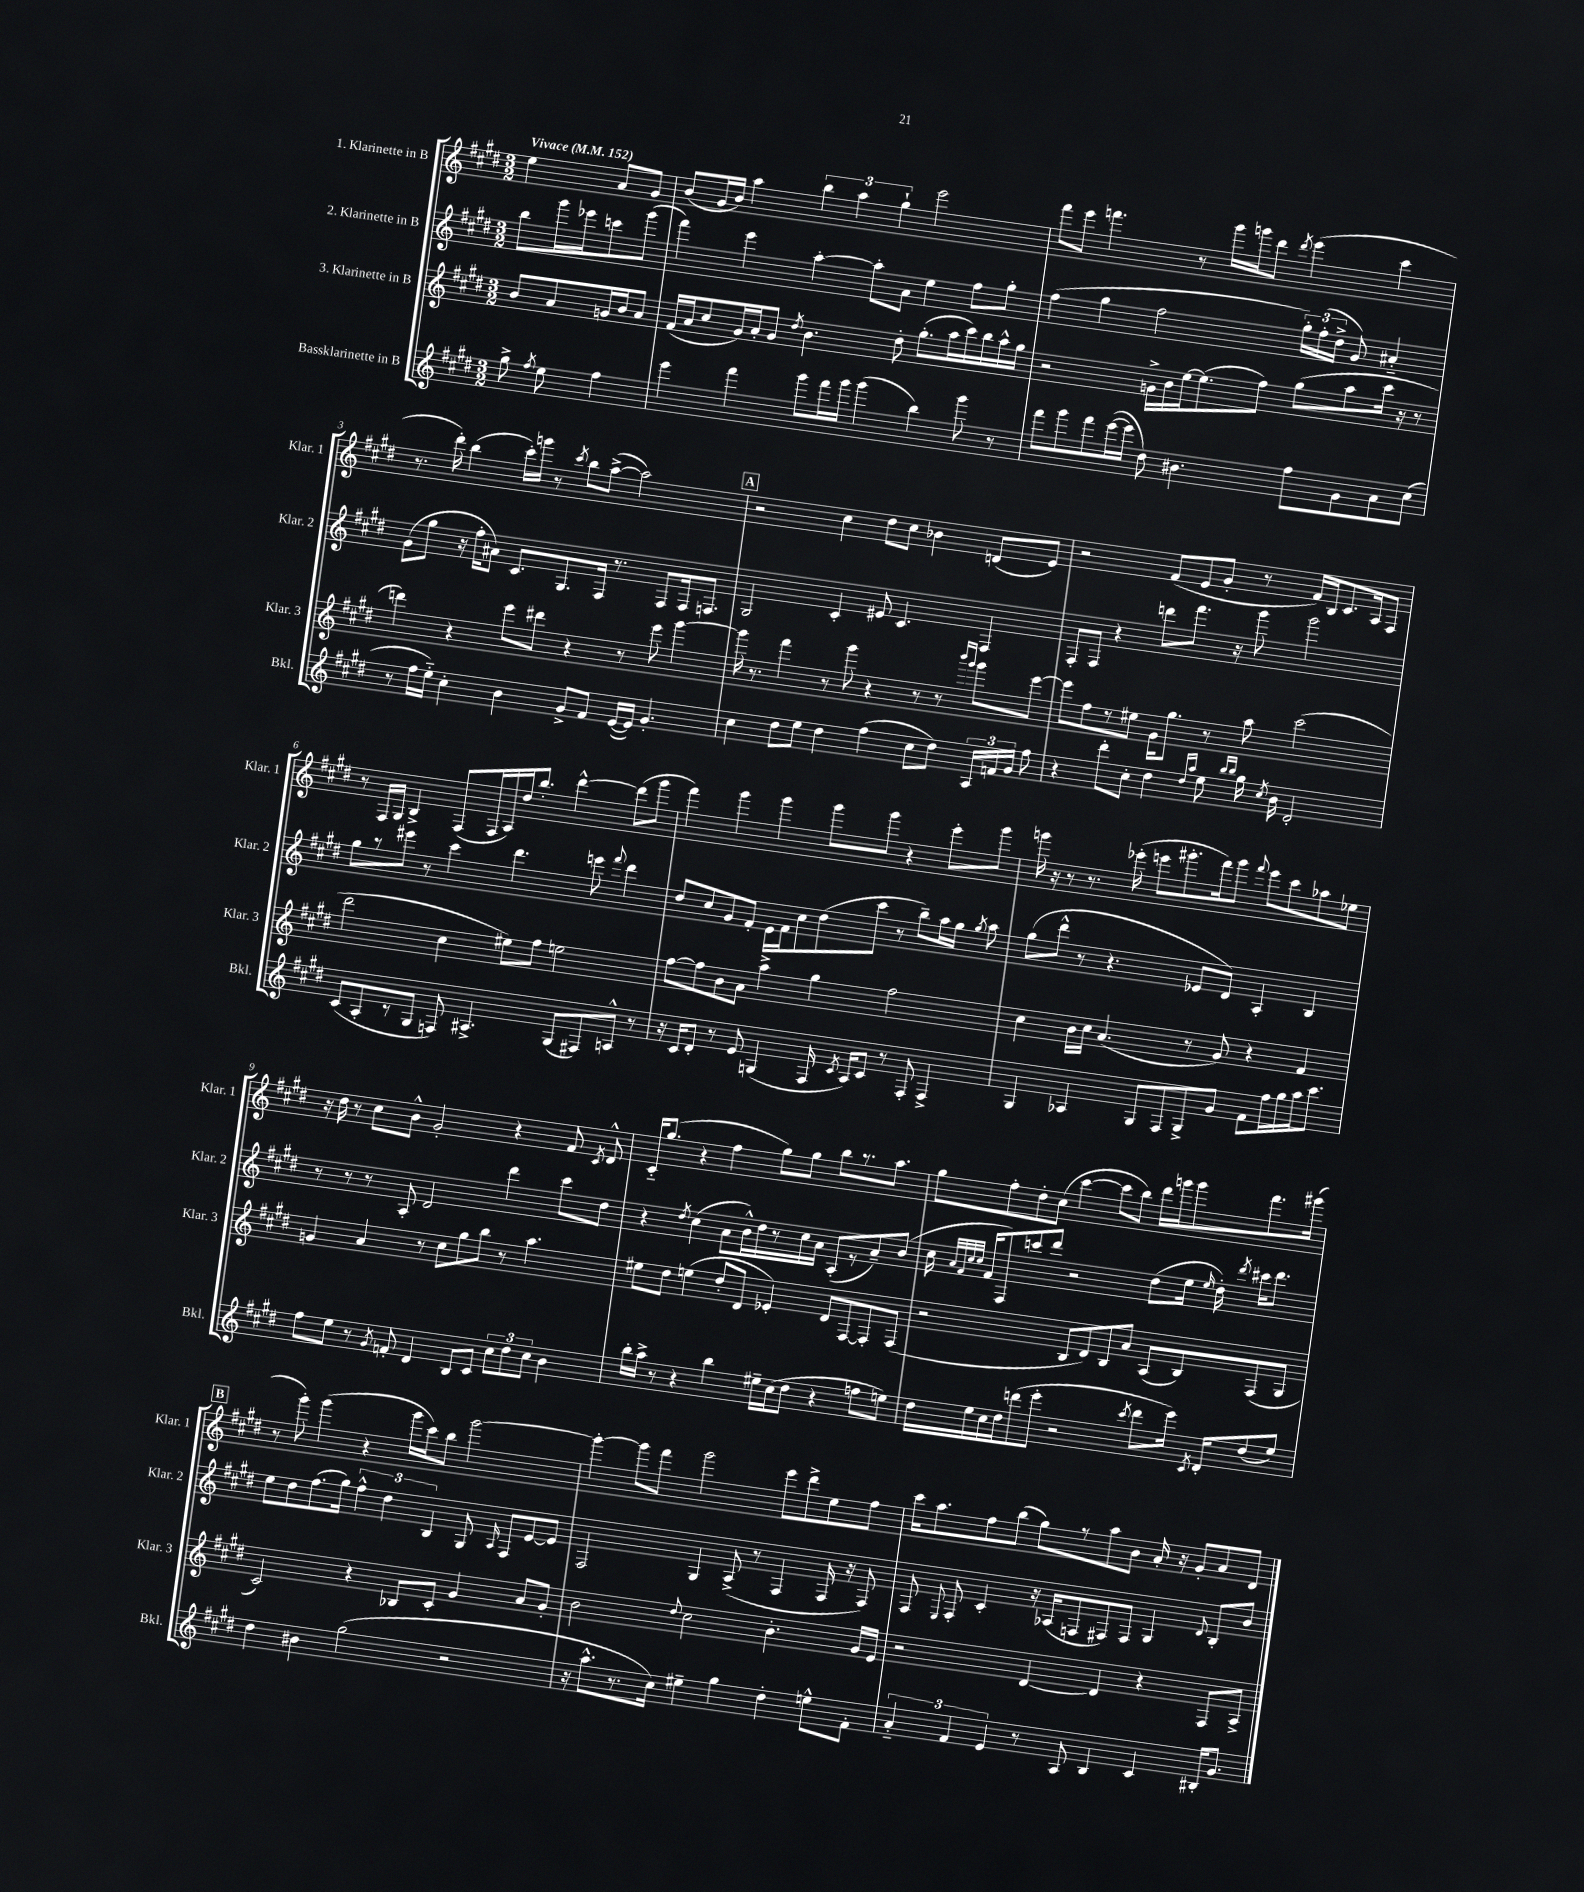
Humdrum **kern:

**kern	**kern	**kern	**kern
*staff4	*staff3	*staff2	*staff1
*clefG2	*clefG2	*clefG2	*clefG2
*k[f#c#g#d#]	*k[f#c#g#d#]	*k[f#c#g#d#]	*k[f#c#g#d#]
*M3/2	*M3/2	*M3/2	*M3/2
*MM152	*MM152	*MM152	*MM152
8gg#^	8b	8bb	4ee
8qff#	.	.	.
8ee	8a	16ggg#	.
.	.	16eee-	.
4ff#	16g	8ccc	8a
.	16b	.	.
.	8a	(8ggg#	8g#
=	=	=	=
4eee	(16f#	4fff#)	(8b
.	16a	.	.
.	8cc#	.	16g#
.	.	.	16b)
4fff#	16g#)	4eee	4aa
.	16a'	.	.
.	8g#	.	.
.	8qdd#	.	.
8ggg#	4.b	[4aa'	6bb
16fff#	.	.	.
.	.	.	6aa
16ggg#	.	.	.
(4ggg#	.	8aa']	.
.	.	.	6gg#`
.	8dd#'	8a	.
4bb)	(8.gg#'	4ee	2eee
.	16aa	.	.
8ggg#	16ccc#)	8ff#	.
.	16bb	.	.
8r	16aa^^	8gg#'	.
.	16gg#	.	.
=	=	=	=
8fff#	2r	(4ff#	8fff#
8ggg#	.	.	8eee
8fff#	.	4gg#	4.fff
([16eee	.	.	.
16eee]	.	.	.
8dd#)	16g^	2ff#	.
.	16b	.	.
4.b#	[16ee	.	8r
.	(8.ee]	.	.
.	.	.	16ggg#
.	.	.	16ggg
.	8ff#)	.	8ddd#
.	.	.	8qddd#
8ff#	(8gg#	24gg#')	(4eee
.	.	(24ff#'	.
.	.	24dd#^	.
8g#	8aa	8g#)	.
8a	16ccc#	4a#'~	4ccc#
.	16r	.	.
(8cc#	8r	.	.
=	=	=	=
8r	4ddd)	(8g#	8.r
16ff#	.	8gg#	.
16ee'~)	.	.	16ddd#')
4cc#'	4r	16r	(4bb
.	.	16ff#'	.
.	.	8a#)	.
4b	8eee	8.c#	16ccc#')
.	.	.	16ggg
.	8ddd#	.	8r
.	.	8.G#	.
.	.	.	8qccc#
8g#^	4r	.	8bb
8f#	.	16F#	([8aa^
.	.	8.r	.
([16e	8r	.	2aa])
16e])	.	.	.
4.g#'	8eee	8F#	.
.	[4ggg#	16F#	.
.	.	8.F	.
=	=	=	=
4cc#	16ggg#]	2G#	2r
.	8.r	.	.
8dd#	4fff#	.	.
8ee	.	.	.
4dd#	8r	4c#'	4cc#
.	8ggg#	.	.
(4ff#	4r	8e#	8dd#
.	.	4.c#	8cc#
8cc#	8r	.	4b-
8dd#)	8r	.	.
.	16qqbbb	.	.
.	16qqggg#	.	.
24A	8ggg#	4F#	(8d
24f	.	.	.
24g#	.	.	.
8ff#	[8eee	.	8e)
=	=	=	=
4r	8eee]	8F#'	2r
.	8ff#	8F#	.
8ddd#'	8r	4r	.
8cc#'	8ee#	.	.
4dd#	16g#	8ddd	(8f#
.	8.gg#	.	.
.	.	8.fff#	8e
16qqdd#	.	.	.
16qqaa	.	.	.
8ee	8r	.	8g#'
.	.	16r	.
16qqbb	.	.	.
16qqbb	.	.	.
16gg#	8aa	8ggg#	8r
8qcc#	.	.	.
16b	.	.	.
2d#'	(2ccc#	2ggg#	16f#)
.	.	.	16B
.	.	.	8.c#
.	.	.	16A
.	.	.	8F#
=	=	=	=
(8c#	2ddd#	8gg#	8r
8A'	.	8r	16F#
.	.	.	16G#
8r	.	8eee#	4B^
8G#	.	8r	.
8F)	4cc#	4ccc#	(8F#
4.A#^	.	.	16F#
.	.	.	16A)
.	8ee#)	4.ddd#	16dd#
.	.	.	8.bb'
.	8ff#	.	.
(8G#	2ee	.	[4ddd#^^
8F#)	.	8eee	.
.	.	8qqfff#	.
8A^^	.	4ddd#	(8ddd#]
8r	.	.	8ggg#
=	=	=	=
16r	[8ff#	8dd#	4fff#)
16c#	.	.	.
8d#'	8ff#]	8cc#	.
8r	8b	8g#	4ggg#
8e	8a	8f#'	.
(4G	4aa^	16e	4ggg#
.	.	16f#	.
.	.	8cc#	.
16F#	4gg#	(8dd#	8ggg#
8qc#	.	.	.
16A)	.	.	.
8c#	.	8ccc#	8ggg#
8r	2ff#	8r	4r
8F#'	.	8bb~)	.
4F#^	.	16aa	8eee'
.	.	16gg#	.
.	.	8qgg#	.
.	.	8aa	8ggg#
=	=	=	=
4G#	4cc#	(8gg#	16ggg
.	.	.	16r
.	.	8ddd#^^	8r
4A-	16b	8r	8.r
.	16cc#	.	.
.	(4.a	4.r	.
.	.	.	(16eee-'
8G#	.	.	8eee
8F#	.	.	8.ggg#'
8G#^	8r	8e-	.
.	.	.	16fff#)
8g#	8g#)	8d#)	8ggg#
.	.	.	8qqfff#
8f#	4r	4A'	8eee
16ff#	.	.	8ccc#
16gg#	.	.	.
16aa	4f#	4B	8aa-
8.ccc#	.	.	.
.	.	.	8ee-
=	=	=	=
8ff#	4g	8r	16r
.	.	.	16dd#
8ee	.	8r	8r
8r	4a	8r	8cc#
8qg#	.	.	.
8f'	.	8A'	8b^^
4d#	8r	2d#	2g#'
.	8cc#	.	.
8B	8gg#	.	.
8c#	8bb	.	.
12cc#	8r	4ddd#	4r
12dd#	.	.	.
.	4.aa	.	.
12cc#	.	.	.
4b	.	8ccc#	8f#
.	.	.	8qc#
.	.	8dd#	8d#^^
=	=	=	=
16bb'	8ee#	4r	16c#'~
16aa^	.	.	(8.gg#
8r	8dd#	.	.
.	.	8qdd#	.
4r	(4ee	(4cc#	4r
4bb	8dd#'	8a	4ff#
.	8d#	16b^^)	.
.	.	16dd#	.
16ee#~	4e-')	8r	8gg#)
(16cc#	.	.	.
8dd#	.	16cc#	8gg#
.	.	16a	.
4r	8d#	(8A'	8bb
.	[8F#	8r	8.r
8ff	8F#']	8a~)	.
.	.	.	8.aa
8ee)	(8F#	(8b	.
=	=	=	=
16dd#	2r	16cc#	8gg#
.	.	32qqa	.
.	.	32qqf#	.
.	.	32qqcc#	.
.	.	32qqcc#	.
16ee	.	16f#	.
16cc#	.	8F#)	8ff#'
16dd#	.	.	.
(8ddd	.	8ccc	8dd#'
8eee'	.	8ddd#	(8cc#
2r	8B	2r	[4ccc#
.	8d#)	.	.
.	8B	.	8ccc#]
.	8a	.	8bb)
8qccc#	.	.	.
8ddd	(8A	(8dd#	16ddd#
.	.	.	16ggg
16eee)	8B)	16ee	8ggg
8qc#	.	16qqee	.
16d#'	.	16dd#')	.
.	.	8qddd#	.
(8dd#	(8F#	16ccc#	8.fff#
.	.	8.ddd#	.
8ee)	8G#	.	.
.	.	.	(16ggg#
=	=	=	=
4dd#	2c#)	8ee	8r
.	.	8dd#	8ggg#')
4b#	.	(8.ff#	(4ggg#
.	.	16gg#)	.
(2gg#	4r	6ff#^^	4r
.	.	6dd#	.
.	8B-	.	16ggg#
.	.	.	16ccc#)
.	.	6B	.
.	8c#'	.	8bb
2r	4g#	8G#	[2ggg#
.	.	16qqA	.
.	.	8F#	.
.	8a	[8e	.
.	8g#'	8e]	.
=	=	=	=
16r	2b	2F#	4ggg#'_
8.aa^^	.	.	.
8.r	.	.	8ggg#]
.	.	.	8fff#
16cc#)	.	.	.
.	8qqdd#	.	.
4ee#~	2cc#	4G#	2ggg#
4gg#	.	(8A^	.
.	.	8r	.
4dd#'	4.b'	4F#	8eee
.	.	.	8ddd#^
8ee^^	.	16F#	8ee
.	.	16r	.
8f#'	16g#	8F#)	8ff#
.	16e	.	.
=	=	=	=
6a'~	2r	8F#	16ccc#
.	.	.	8.aa
.	.	8qqE	.
.	.	8F#'	.
6f#	.	.	.
.	.	4c#'	8ff#
6e	.	.	.
.	.	.	(8bb
8r	[4d#	16r	8gg#)
.	.	(16A-	.
8A	.	8F	8r
4B	4d#]	8F#)	8aa
.	.	8F#	8b
4c#	4r	4G#	16a'
.	.	.	16r
.	.	.	8g#'
.	.	8qqd#	.
16B#'	8F#	8B'	8a
8.g#	.	.	.
.	8A^	8b	8d#
==	==	==	==
*-	*-	*-	*-
